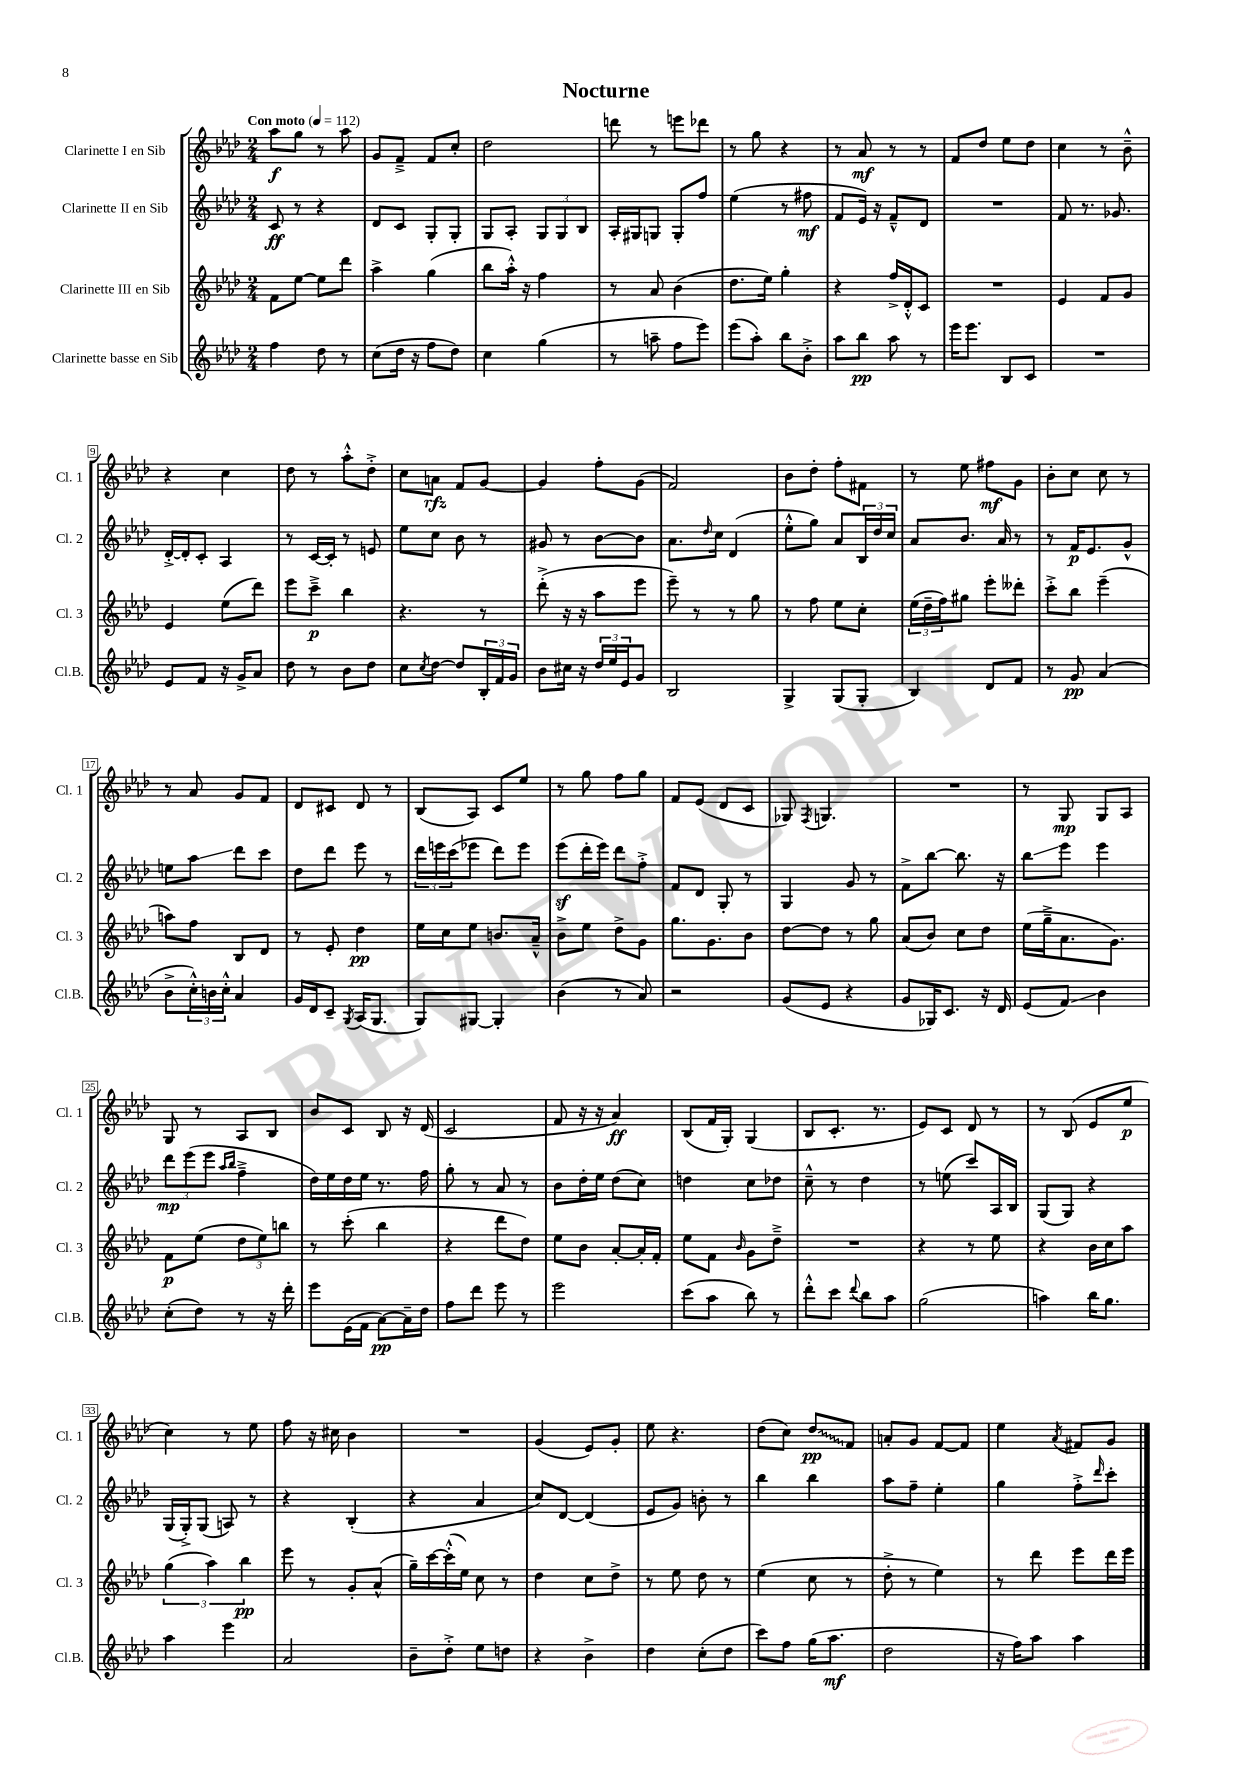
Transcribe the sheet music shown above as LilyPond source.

\header { title = "Nocturne" }
<<
\new StaffGroup <<
\new Staff = "s0" \with { instrumentName = "Clarinette I en Sib" shortInstrumentName = "Cl. 1" } {
    \clef treble \key aes \major \numericTimeSignature \time 2/4 \tempo "Con moto" 4 = 112
    aes''8\f g''8 r8 aes''8 |
    g'8 f'8---> f'8 c''8-. |
    des''2 |
    d'''8 r8 e'''8 des'''8 |
    r8 g''8 r4 |
    r8 aes'8\mf r8 r8 |
    f'8 des''8 ees''8 des''8 |
    c''4 r8 bes'8---^ |
    r4 c''4 |
    des''8 r8 aes''8-.-^ des''8-.-> |
    c''8 a'8\rfz f'8 g'8~ |
    g'4 f''8-. g'8( |
    f'2) |
    bes'8 des''8-. f''8-. fis'8 |
    r8 ees''8 fis''8\mf g'8 |
    bes'8-. c''8 c''8 r8 |
    r8 aes'8 g'8 f'8 |
    des'8 cis'8 des'8 r8 |
    bes8( aes8) c'8 ees''8 |
    r8 g''8 f''8 g''8 |
    f'8 ees'8( des'8 c'8 |
    ges8) \acciaccatura { f8 } g4. |
    R2 |
    r8 g8\mp g8 aes8 |
    g8 r8 aes8 bes8 |
    bes'8 c'8 bes8 r16 des'16( |
    c'2 |
    f'8 r16 r16 aes'4\ff) |
    bes8( f'16 g16-.) g4( |
    bes8 c'8.-. r8. |
    ees'8) c'8 des'8 r8 |
    r8 bes8( ees'8 ees''8\p |
    c''4) r8 ees''8 |
    f''8 r16 cis''16 bes'4 |
    R2 |
    g'4( ees'8) g'8-. |
    ees''8 r4. |
    des''8( c''8) \once \override Glissando.style = #'zigzag des''8\glissando\pp f'8 |
    a'8-. g'8 f'8~ f'8 |
    ees''4 \acciaccatura { aes'8 } fis'8 g'8 \bar "|." |
}
\new Staff = "s1" \with { instrumentName = "Clarinette II en Sib" shortInstrumentName = "Cl. 2" } {
    \clef treble \key aes \major \numericTimeSignature \time 2/4
    c'8\ff r8 r4 |
    des'8 c'8 g8-. g8-. |
    g8 aes8-. \tuplet 3/2 { g8 g8 bes8 } |
    aes16-. gis16 g8 g8-. f''8 |
    ees''4( r8 fis''8\mf |
    f'8 ees'16) r16 f'8---^ des'8 |
    R2 |
    f'8 r8. ges'8. |
    des'16~-.-> des'16-. c'8-. aes4 |
    r8 c'16~ c'16-. r8 e'8 |
    ees''8 c''8 bes'8 r8 |
    gis'8 r8 bes'8~ bes'8 |
    aes'8. \grace { des''16 } c''16 des'4( |
    ees''8-.-^ g''8) aes'8 \tuplet 3/2 { bes16 des''16 c''16 } |
    aes'8 bes'8. aes'16 r8 |
    r8 f'16\p ees'8. g'8-^ |
    e''8 aes''8\glissando des'''8 c'''8 |
    des''8 des'''8 ees'''8 r8 |
    \tuplet 3/2 { des'''16 e'''16 c'''16( } ees'''8 des'''8) ees'''8 |
    ees'''8\sf( des'''16-. ees'''16) des'''8 f''8-.-> |
    f'8 des'8 g8-. r8 |
    g4 g'8 r8 |
    f'8-> bes''8~ bes''8. r16 |
    bes''8\glissando ees'''8 ees'''4 |
    \tuplet 3/2 { des'''8\mp ees'''8( ees'''8 } \grace { aes''16 bes''16 } f''4---> |
    des''16) ees''16 des''16 ees''16 r8. f''16 |
    g''8-. r8 aes'8 r8 |
    bes'8 des''16-. ees''16 des''8( c''8) |
    d''4 c''8 des''8 |
    c''8---^ r8 des''4 |
    r8 e''8( c'''8) aes16 bes16 |
    g8( g8) r4 |
    g16( g16-.->) g8( a8) r8 |
    r4 bes4-.( |
    r4 aes'4 |
    c''8) des'8~ des'4( |
    ees'8 g'8) b'8-. r8 |
    bes''4 bes''4 |
    aes''8 f''8-- ees''4-. |
    g''4 f''8-.-> \grace { des'''16 } c'''8-. \bar "|." |
}
\new Staff = "s2" \with { instrumentName = "Clarinette III en Sib" shortInstrumentName = "Cl. 3" } {
    \clef treble \key aes \major \numericTimeSignature \time 2/4
    f'8 ees''8~ ees''8 des'''8 |
    aes''4-> g''4( |
    bes''8 aes''16-.-^) r16 f''4 |
    r8 aes'8 bes'4( |
    des''8. ees''16) g''4-. |
    r4 f''16-> des'16-.-^ c'8 |
    R2 |
    ees'4 f'8 g'8 |
    ees'4 ees''8( des'''8) |
    ees'''8 c'''8--->\p bes''4 |
    r4. r8 |
    des'''8-.->( r16 r16 aes''8 ees'''8 |
    ees'''8--) r8 r8 g''8 |
    r8 f''8 ees''8 c''8-. |
    \tuplet 3/2 { ees''16( des''16-- f''16) } gis''8 ees'''8-. deses'''8-. |
    c'''8-.-> bes''8 ees'''4--( |
    a''8) f''8 bes8 des'8 |
    r8 ees'8-. des''4\pp |
    ees''16 c''16 ees''8 b'8. aes'16---^ |
    bes'8-> ees''8 des''8-> g'8 |
    g''8. g'8. bes'8 |
    des''8~ des''8 r8 g''8 |
    aes'8( bes'8) c''8 des''8 |
    ees''16( g''16---> aes'8. g'8.) |
    f'8\p ees''8( \tuplet 3/2 { des''8 ees''8) b''8 } |
    r8 c'''8-.( bes''4 |
    r4 des'''8 des''8) |
    ees''8 bes'8 aes'8~-. aes'16-. f'16-. |
    ees''8 f'8 \grace { bes'16 } g'8 des''8---> |
    R2 |
    r4 r8 ees''8 |
    r4 bes'16 c''16 aes''8 |
    \tuplet 3/2 { g''4( aes''4) bes''4\pp } |
    ees'''8 r8 g'8-. aes'8-^( |
    g''16--) c'''16~ c'''16-.-^( ees''16) c''8 r8 |
    des''4 c''8 des''8-> |
    r8 ees''8 des''8 r8 |
    ees''4( c''8 r8 |
    des''8-.-> r8 ees''4) |
    r8 des'''8 ees'''8 des'''16 ees'''16 \bar "|." |
}
\new Staff = "s3" \with { instrumentName = "Clarinette basse en Sib" shortInstrumentName = "Cl.B." } {
    \clef treble \key aes \major \numericTimeSignature \time 2/4
    f''4 des''8 r8 |
    c''8( des''16 r16 f''8 des''8) |
    c''4 g''4( |
    r8 a''8-- f''8 ees'''8) |
    ees'''8( aes''8-.) bes''8 bes'8-.-> |
    aes''8 bes''8\pp aes''8 r8 |
    ees'''16 ees'''8. bes8 c'8 |
    R2 |
    ees'8 f'8 r16 g'16-> aes'8 |
    des''8 r8 bes'8 des''8 |
    c''8 \acciaccatura { c''8 } des''8~ des''8 \tuplet 3/2 { bes16-. f'16 g'16 } |
    bes'8 cis''16 r16 \tuplet 3/2 { des''16 ees''16 ees'16 } g'8 |
    bes2 |
    g4-> g8( g8-. |
    bes4) des'8 f'8 |
    r8 g'8\pp aes'4( |
    bes'8-> \tuplet 3/2 { c''16-.-^) b'16 c''16-.-^ } aes'4 |
    g'16 des'16 c'8-- \acciaccatura { g8 } aes16( g8. |
    g8) gis8~ gis4-. |
    bes'4( r8 aes'8) |
    r2 |
    g'8( ees'8 r4 |
    g'8 ges16) c'8. r16 des'16 |
    ees'8( f'8\glissando) bes'4 |
    c''8-.( des''8) r8 r16 des'''16-. |
    ees'''8 ees'16( f'16 aes'8~\pp) aes'16-- des''16 |
    f''8 des'''8 ees'''8 r8 |
    ees'''2 |
    c'''8( aes''8 bes''8) r8 |
    des'''8-.-^ c'''8 \appoggiatura { des'''8 } bes''8 aes''8 |
    g''2( |
    a''4) bes''16 g''8. |
    aes''4 ees'''4 |
    aes'2 |
    bes'8-- des''8-.-> ees''8 d''8 |
    r4 bes'4-> |
    des''4 c''8-.( des''8 |
    c'''8) f''8 g''16( aes''8.\mf |
    des''2 |
    r16 f''16) aes''8 aes''4 \bar "|." |
}
>>
>>
\layout { \context { \Score \override BarNumber.stencil = #(make-stencil-boxer 0.1 0.3 ly:text-interface::print) } }
